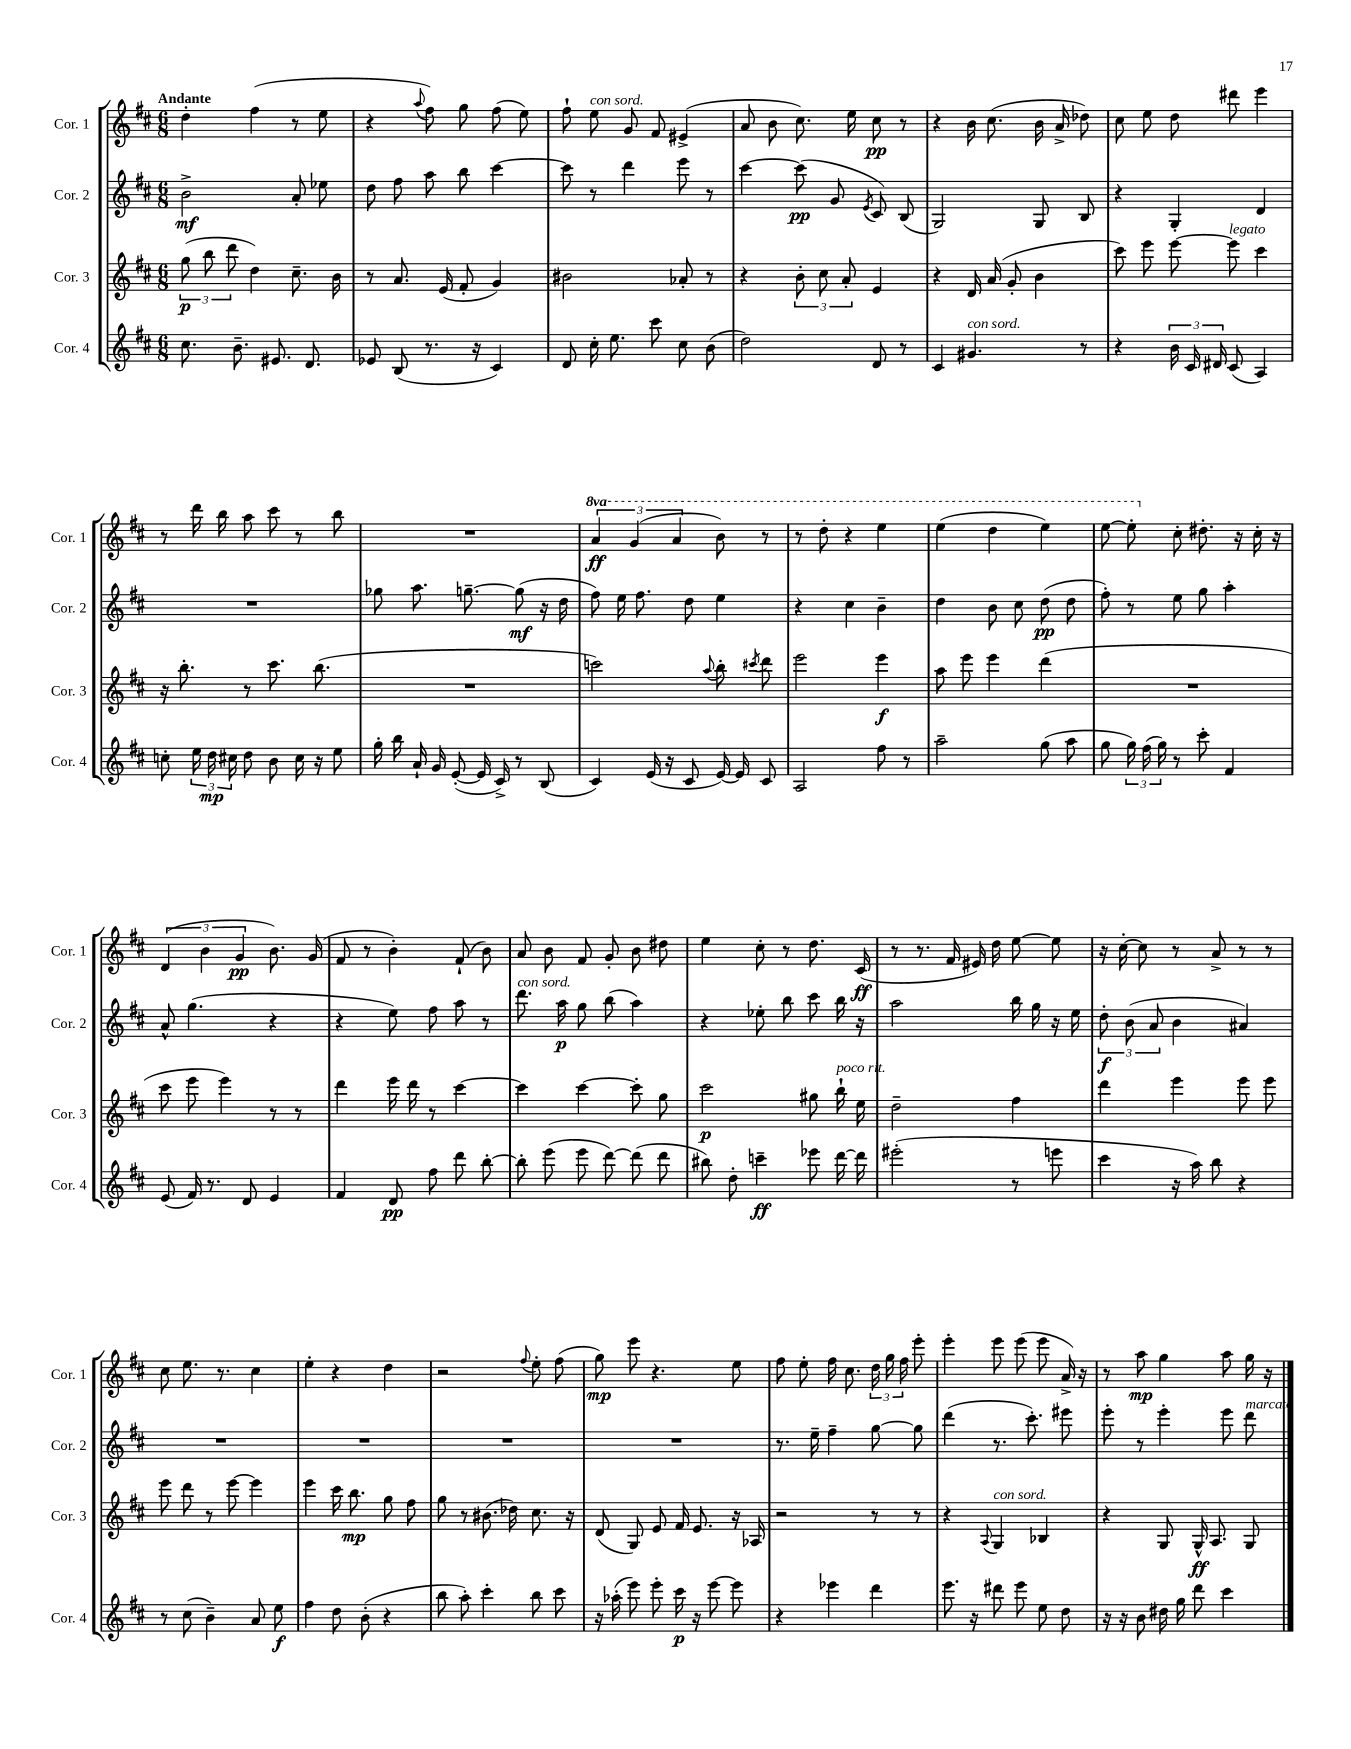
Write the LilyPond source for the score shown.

<<
\new StaffGroup <<
\new Staff = "s0" \with { instrumentName = "Cor. 1" shortInstrumentName = "Cor. 1" } {
    \clef treble \key d \major \numericTimeSignature \time 6/8 \set Staff.ottavationMarkups = #ottavation-simple-ordinals \tempo "Andante"
    \autoBeamOff d''4-. fis''4( r8 e''8 |
    r4 \appoggiatura { a''8 } fis''8) g''8 fis''8( e''8) |
    fis''8-! e''8^\markup { \italic "con sord." } g'8 fis'8 eis'4->( |
    a'8 b'8 cis''8.) e''16 cis''8\pp r8 |
    r4 b'16 cis''8.( b'16 a'16-> des''8) |
    cis''8 e''8 d''8 dis'''8 e'''4 |
    r8 d'''16 b''16 a''8 cis'''8 r8 b''8 |
    R2. |
    \tuplet 3/2 { \ottava #1 a''4\ff g''4( a''4 } b''8) r8 |
    r8 d'''8-. r4 e'''4 |
    e'''4( d'''4 e'''4) |
    e'''8~ e'''8-. \ottava #0 cis''8-. dis''8.-. r16 cis''16-. r16 |
    \tuplet 3/2 { d'4( b'4 g'4\pp } b'8.) g'16( |
    fis'8 r8 b'4-.) fis'8-!( b'8) |
    a'8 b'8 fis'8 g'8-. b'8 dis''8 |
    e''4 cis''8-. r8 d''8. cis'16\ff( |
    r8 r8. fis'16 eis'16) d''16 e''8~ e''8 |
    r16 cis''16~-. cis''8 r8 a'8-> r8 r8 |
    cis''8 e''8. r8. cis''4 |
    e''4-. r4 d''4 |
    r2 \appoggiatura { fis''8 } e''8-. fis''8( |
    g''8\mp) e'''8 r4. e''8 |
    fis''8 e''8-. fis''16 cis''8. \tuplet 3/2 { d''16 g''16 fis''16 } e'''8-. |
    e'''4-. e'''8 e'''8( e'''8 a'16->) r16 |
    r8 a''8\mp g''4 a''8 g''16 r16 \bar "|." |
}
\new Staff = "s1" \with { instrumentName = "Cor. 2" shortInstrumentName = "Cor. 2" } {
    \clef treble \key d \major \numericTimeSignature \time 6/8
    \autoBeamOff b'2->\mf a'8-. ees''8 |
    d''8 fis''8 a''8 b''8 cis'''4~ |
    cis'''8 r8 d'''4 e'''8 r8 |
    cis'''4~ cis'''8\pp( g'8 \acciaccatura { e'8 } cis'8) b8( |
    g2) g8 b8 |
    r4 g4-. d'4 |
    R2. |
    ges''8 a''8. g''8.~-- g''8\mf( r16 d''16 |
    fis''8) e''16 fis''8. d''8 e''4 |
    r4 cis''4 b'4-- |
    d''4 b'8 cis''8 d''8\pp( d''8 |
    fis''8-.) r8 e''8 g''8 a''4-. |
    a'8-^ g''4.( r4 |
    r4 e''8) fis''8 a''8 r8 |
    d'''8.^\markup { \italic "con sord." } a''16\p g''8 b''8( a''4) |
    r4 ees''8-. b''8 cis'''8 b''16 r16 |
    a''2 b''16 g''16 r16 e''16 |
    \tuplet 3/2 { d''8-.\f b'8( a'8 } b'4 ais'4) |
    R2. |
    R2. |
    R2. |
    R2. |
    r8. e''16-- fis''4-- g''8~ g''8 |
    d'''4( r8. cis'''8.-.) eis'''8 |
    e'''8-. r8 e'''4-. e'''8 d'''8^\markup { \italic "marcato" } \bar "|." |
}
\new Staff = "s2" \with { instrumentName = "Cor. 3" shortInstrumentName = "Cor. 3" } {
    \clef treble \key d \major \numericTimeSignature \time 6/8
    \autoBeamOff \tuplet 3/2 { g''8\p( b''8 d'''8 } d''4) cis''8.-- b'16 |
    r8 a'8. e'16( fis'8-. g'4) |
    bis'2 aes'8-. r8 |
    r4 \tuplet 3/2 { b'8-. cis''8 a'8-. } e'4 |
    r4 d'16 a'16( g'8-. b'4 |
    cis'''8) e'''8 e'''8~ e'''8^\markup { \italic "legato" } cis'''4 |
    r16 b''8.-. r8 cis'''8. b''8.( |
    R2. |
    c'''2) \appoggiatura { a''8 } b''8-. \acciaccatura { cis'''8 } d'''8 |
    e'''2 e'''4\f |
    a''8 e'''8 e'''4 d'''4( |
    R2. |
    cis'''8 e'''8 e'''4) r8 r8 |
    d'''4 e'''16 d'''16 r8 cis'''4~ |
    cis'''4 cis'''4~ cis'''8-. g''8 |
    cis'''2\p gis''8 b''16-!^\markup { \italic "poco rit." } e''16 |
    d''2-- fis''4 |
    d'''4 e'''4 e'''8 e'''8 |
    e'''8 d'''8 r8 e'''8~ e'''4 |
    e'''4 cis'''16 b''8.\mp g''8 fis''8 |
    g''8 r8 bis'8.( des''16) cis''8. r16 |
    d'8( g8) e'8 fis'16 e'8. r16 aes16 |
    r2 r8 r8 |
    r4 \appoggiatura { a8 } g4^\markup { \italic "con sord." } bes4 |
    r4 g8 g16-^\ff a8. g8 \bar "|." |
}
\new Staff = "s3" \with { instrumentName = "Cor. 4" shortInstrumentName = "Cor. 4" } {
    \clef treble \key d \major \numericTimeSignature \time 6/8
    \autoBeamOff cis''8. b'8.-- eis'8. d'8. |
    ees'8 b8( r8. r16 cis'4) |
    d'8 cis''16-. e''8. cis'''8 cis''8 b'8( |
    d''2) d'8 r8 |
    cis'4 gis'4.^\markup { \italic "con sord." } r8 |
    r4 \tuplet 3/2 { b'16 cis'16 dis'16 } cis'8( a4) |
    c''8-. \tuplet 3/2 { e''16 d''16\mp cis''16 } d''8 b'8 cis''16 r16 e''8 |
    g''16-. b''16 a'16-! g'16 e'8~-.( e'16 cis'16->) r8 b8( |
    cis'4) e'16( r16 cis'8 e'16~) e'16 cis'8 |
    a2 fis''8 r8 |
    a''2-- g''8( a''8 |
    g''8 \tuplet 3/2 { g''16) fis''16( g''16) } r8 cis'''8-. fis'4 |
    e'8( fis'16) r8. d'8 e'4 |
    fis'4 d'8\pp fis''8 d'''8 b''8~-. |
    b''8-. e'''8( e'''8 d'''8~) d'''8( d'''8 |
    bis''8) d''8-. c'''4--\ff ees'''8 d'''16~ d'''16 |
    eis'''2-.( r8 e'''8 |
    cis'''4 r16 a''16) b''8 r4 |
    r8 cis''8( b'4--) a'8 e''8\f |
    fis''4 d''8 b'8-.( r4 |
    b''8 a''8-.) cis'''4-. b''8 cis'''8 |
    r16 aes''16-.( e'''8) e'''8-. cis'''16\p r16 e'''8~ e'''8 |
    r4 ees'''4 d'''4 |
    e'''8. r16 dis'''8 e'''8 e''8 d''8 |
    r16 r16 b'8 dis''16 g''16 d'''8 cis'''4 \bar "|." |
}
>>
>>
\layout { \context { \Score \remove "Bar_number_engraver" } }
